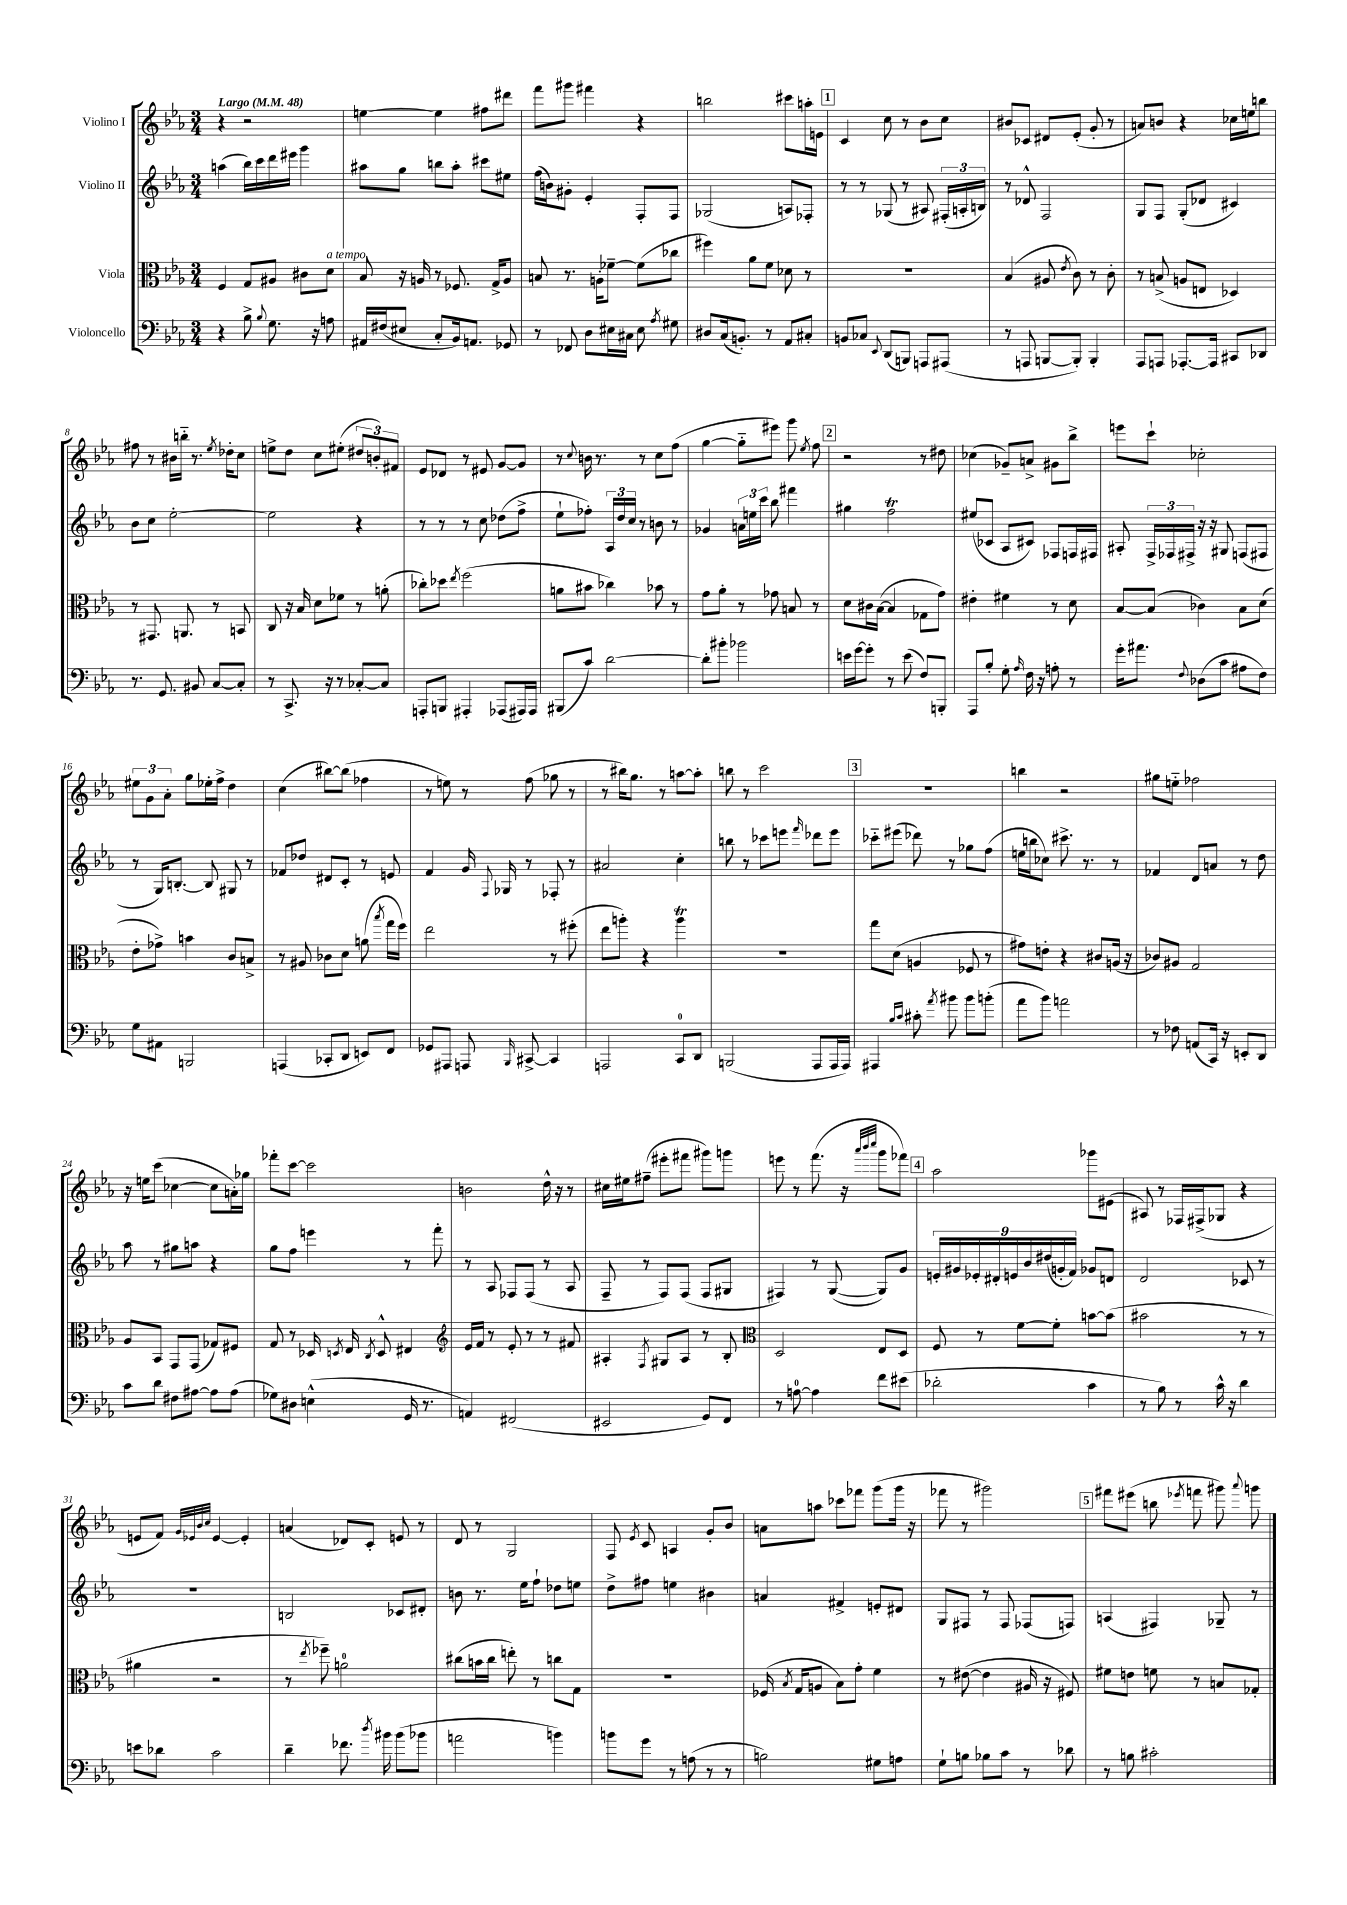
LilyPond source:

<<
\new StaffGroup <<
\new Staff = "s0" \with { instrumentName = "Violino I" } {
    \clef treble \key ees \major \numericTimeSignature \time 3/4 \tempo "Largo" 4 = 48
    \autoBeamOff r4 r2 |
    e''4~ e''4 fis''8[ dis'''8] |
    f'''8[ gis'''8] fis'''4 r4 |
    b''2 cis'''8[ a''16-. e'16] |
    \mark \markup { \box "1" } c'4 c''8 r8 bes'8[ c''8] |
    bis'8[ ces'8] dis'8[ ees'8]-.( g'8-. r8 |
    a'8[) b'8] r4 ces''16[ e''16 b''8] |
    fis''8 r8 bis'16[ b''16]-_ r8. \acciaccatura { ees''8 } des''16[-. c''8] |
    e''8[-> d''8] c''8[ eis''8]-.( \tuplet 3/2 { dis''8[ b'8-.) fis'8] } |
    ees'8[ des'8] r8 eis'8 g'8[~ g'8] |
    r8 \appoggiatura { c''8 } b'16 r8. r8 c''8[ f''8]( |
    g''4~ g''8[-_ eis'''8]) g'''8 \acciaccatura { ees''8 } f''8 |
    \mark \markup { \box "2" } r2 r8 dis''8 |
    ces''4( ges'8[--) a'8]-> gis'8[ bes''8]-> |
    e'''8[ c'''8]-! ces''2-. |
    \tuplet 3/2 { eis''8[ g'8 aes'8]-. } g''8[ ees''16-. f''16]-> d''4 |
    c''4( bis''8[~) bis''8]( fes''4 |
    r8 e''8) r8 f''8( ges''8 r8 |
    r8 bis''16[) g''8.] r8 a''8[~ a''8]-. |
    b''8 r8 c'''2 |
    \mark \markup { \box "3" } R2. |
    b''4 r2 |
    gis''8[ e''8]-_ fes''2 |
    r16 e''16[ c'''8]( ces''4~ ces''8[ a'16-.) ges''16] |
    fes'''8[-. c'''8]~ c'''2 |
    b'2 d''16-^ r16 r8 |
    cis''16[ eis''16 fis''8]--( eis'''8[-. fis'''8] gis'''8[) g'''8] |
    e'''8 r8 f'''8.( r16 \grace { aes'''32[ bes'''32 c''''32] } g'''8[ fes'''8]) |
    \mark \markup { \box "4" } aes''2 ges'''8[ eis'8]( |
    ais8) r8 fes16[ fis16->( ges8] r4 |
    e'8[ f'8]) \grace { g'32[ ees'32 bes'32 c''32] } ees'4~ ees'4-. |
    a'4( des'8[) c'8]-. e'8 r8 |
    d'8 r8 g2 |
    f8 \acciaccatura { ees'8 } c'8 a4 g'8[-. bes'8] |
    a'8[ a''8] ces'''8[ fes'''8] g'''8[( g'''16] r16 |
    fes'''8 r8 gis'''2) |
    \mark \markup { \box "5" } fis'''8[ eis'''8]( b''8 \acciaccatura { ees'''8 } f'''8 gis'''8) \appoggiatura { aes'''8 } g'''8 \bar "|." |
}
\new Staff = "s1" \with { instrumentName = "Violino II" } {
    \clef treble \key ees \major \numericTimeSignature \time 3/4
    \autoBeamOff a''4( bes''16[) c'''16 d'''16 eis'''16] g'''4 |
    ais''8[ g''8] b''8[ ais''8]-. cis'''8[ eis''8] |
    f''16[( b'16) gis'8]-. ees'4-. f8[-. f8] |
    ges2( a8[) fes8]-. |
    \mark \markup { \box "1" } r8 r8 ges8( r8 ais8) \tuplet 3/2 { fis16[-.( a16-. b16]) } |
    r8 des'8-^ f2 |
    g8[ f8] g8[-.( des'8] cis'4) |
    bes'8[ c''8] ees''2~-. |
    ees''2 r4 |
    r8 r8 r8 c''8 des''8[( f''8]-> |
    ees''8[-! fes''8]-.) \tuplet 3/2 { aes16[ d''16 c''16] } r8 b'8 r8 |
    ges'4 \tuplet 3/2 { a'16[ e''16 c'''16] } bes''8 fis'''4 |
    \mark \markup { \box "2" } gis''4 f''2\trill |
    eis''8[( ces'8] aes8[ cis'8]) fes8[ f16 fis16] |
    ais8-. \tuplet 3/2 { f16[-> fes16 fis16]-> } r16 r16 gis8 f8[( fis8] |
    r8 g16[) b8.]~-. b8 gis8 r8 |
    fes'8[ des''8] dis'8[ c'8]-. r8 e'8 |
    f'4 g'16 \appoggiatura { f8 } ges16 r8 fes8-. r8 |
    ais'2 c''4-. |
    b''8 r8 ces'''8[ e'''8] \grace { f'''16 } des'''8[ e'''8] |
    \mark \markup { \box "3" } ces'''8[-_ eis'''8]( des'''8) r8 ges''8[ f''8]( |
    e''16[ b''16 ces''8]) cis'''8.-> r8. r8 |
    fes'4 d'8[ a'8] r8 d''8 |
    aes''8 r8 gis''8[ a''8] r4 |
    g''8[ f''8] e'''4 r8 f'''8-. |
    r8 aes8 fes8[ fes8]( r8 aes8 |
    f8-- r8 f8[) f8]( f8[ gis8] |
    fis4) r8 g8~( g8[) g'8] |
    \mark \markup { \box "4" } \tuplet 9/8 { e'16[-. gis'16 ees'16-. dis'16-. e'16 bes'16 dis''16( g'16-. f'16]) } ges'8[ d'8] |
    d'2 ces'8 r8 |
    R2. |
    b2 ces'8[ dis'8]-. |
    b'8 r8. ees''16[ f''8]-! des''8[ e''8] |
    d''8[-> fis''8] e''4 bis'4 |
    a'4 fis'4-> e'8[-. dis'8] |
    g8[ fis8] r8 fis8 fes8[( f8]) |
    \mark \markup { \box "5" } a4( fis4) ges8-- r8 \bar "|." |
}
\new Staff = "s2" \with { instrumentName = "Viola" } {
    \clef alto \key ees \major \numericTimeSignature \time 3/4
    \autoBeamOff f4 g8[ ais8] cis'8[ d'8]^\markup { \italic "a tempo" } |
    bes8 r16 a16 r8 fes8. g16[-> a8] |
    b8 r8. a16[-. fes'8]~-- fes'8[( ces''8] |
    fis''4) aes'8[ f'8] des'8 r8 |
    \mark \markup { \box "1" } R2. |
    bes4( ais8 \acciaccatura { ees'8 } c'8) r8 c'8-. |
    r8 b8->( a8[ e8] des4) |
    r8 gis,8. a,8. r8 b,8 |
    c8 r16 bes16 d'8[ fes'8] r8 a'8-.( |
    ces''8[-.) des''8] \acciaccatura { ees''8 } f''2( |
    a'8[ bis'8] ces''4) bes'8 r8 |
    g'8[ aes'8]-. r8 ges'8 b8 r8 |
    \mark \markup { \box "2" } d'8[ cis'16 bes16]~( bes4 ges8[ g'8]) |
    eis'4-. fis'4 r8 d'8 |
    bes8[~ bes8]( ces'4) bes8[ d'8]( |
    ees'8[-. ges'8]->) b'4 c'8[ b8]-> |
    r8 ais8 ces'8[ d'8] a'8( \acciaccatura { bes''8 } g''16[ f''16]) |
    ees''2 r8 fis''8-.( |
    ees''8[ a''8]-.) r4 a''4\trill |
    R2. |
    \mark \markup { \box "3" } g''8[ d'8]( a4 fes8 r8 |
    gis'8[) e'8]-. r4 cis'8[ a16]( r16 |
    ces'8[) ais8] g2 |
    aes8[ bes,8] g,8[ g,8]( ges8[) fis8] |
    g8 r8 des16 \acciaccatura { d8 } ees16 \acciaccatura { c8 } d8-^ eis4 |
    \clef treble ees'16[ f'16] r8 ees'8-. r8 r8 fis'8 |
    ais4-. \acciaccatura { f8 } gis8[ ais8] r8 bes8-. |
    \clef alto d2 ees8[ d8] |
    \mark \markup { \box "4" } f8 r8 f'8[~ f'8]-. b'8[~ b'8]( |
    bis'2 r8 r8 |
    ais'4 r2 |
    r8 \acciaccatura { ees''8 } fes''8--) a'2-0 |
    cis''8[( b'16 cis''16] e''8-.) r8 c''8[ g8] |
    R2. |
    fes16( \acciaccatura { bes8 } g16[ a8] bes8[) g'8]-. f'4 |
    r8 eis'8~( eis'4 ais16 r16 fis8) |
    \mark \markup { \box "5" } fis'8[ e'8] f'8 r8 b8[ ges8]-. \bar "|." |
}
\new Staff = "s3" \with { instrumentName = "Violoncello" } {
    \clef bass \key ees \major \numericTimeSignature \time 3/4
    \autoBeamOff r4 bes8-> \appoggiatura { bes8 } g8. r16 a8 |
    ais,16[ fis16( eis8] c8[-. bes,16) a,8.] ges,8 |
    r8 fes,8 d8[ eis16 cis16] eis8 \acciaccatura { aes8 } gis8 |
    dis8[ c16( b,8.]-.) r8 aes,8[ cis8]-. |
    \mark \markup { \box "1" } b,8[ ces8] \appoggiatura { ees,8 } d,8[( b,,8]) a,,8[ ais,,8]( |
    r8 a,,8 b,,8[~ b,,8]-.) b,,4-. |
    aes,,8[ a,,8] aes,,8.[~-. aes,,16] cis,8[ des,8] |
    r8. g,8. bis,8 c8[~ c8]-. |
    r8 c,8.-> r16 r8 ces8[~-. ces8] |
    a,,8[-. b,,8] ais,,4-. aes,,8[( ais,,16) ais,,16] |
    bis,,8[( c'8]) d'2~ |
    d'8[-. bis'8]-. bes'2 |
    \mark \markup { \box "2" } e'16[ g'16~ g'8]-. r8 e'8( f8[) b,,8]-. |
    aes,,8[ bes8]-. g8-. \grace { aes16 } f16 r16 a8-. r8 |
    g'16[-. ais'8.] \appoggiatura { f8 } des8[( c'8] ais8[ f8]) |
    g8[ ais,8] b,,2 |
    a,,4( ces,8[-. d,8] e,8[) f,8] |
    ges,8[ ais,,8] a,,8 \grace { bes,,16 } cis,8~-> cis,4 |
    a,,2 c,8[-0 d,8] |
    b,,2( aes,,8[ aes,,16 aes,,16]) |
    \mark \markup { \box "3" } ais,,4 \grace { bes16[ c'16] } cis'8-. \acciaccatura { aes'8 } bis'8 bis'8[ b'8]-.( |
    aes'8[ bes'8]) a'2 |
    r8 fes8 a,8[( c,16]) r16 e,8[-. d,8] |
    c'8[ d'8] fis8[ ais8]~ ais8[ ais8]( |
    ges8[) dis8] e4-^( g,16 r8. |
    a,4) fis,2( |
    eis,2 g,8[) f,8] |
    r8 a8-0~ a4 f'8[ eis'8]( |
    \mark \markup { \box "4" } des'2-. c'4 |
    r8 bes8) r8 c'16-^ r16 d'4 |
    e'8[ des'8] c'2 |
    d'4-- fes'8. \acciaccatura { d''8 } bis'16 bis'8[( bes'8] |
    a'2 b'4) |
    b'8[ g'8] r8 a8( r8 r8 |
    b2) gis8[ a8] |
    g8[-! b8] bes8[ c'8] r8 des'8 |
    \mark \markup { \box "5" } r8 b8 cis'2-. \bar "|." |
}
>>
>>
